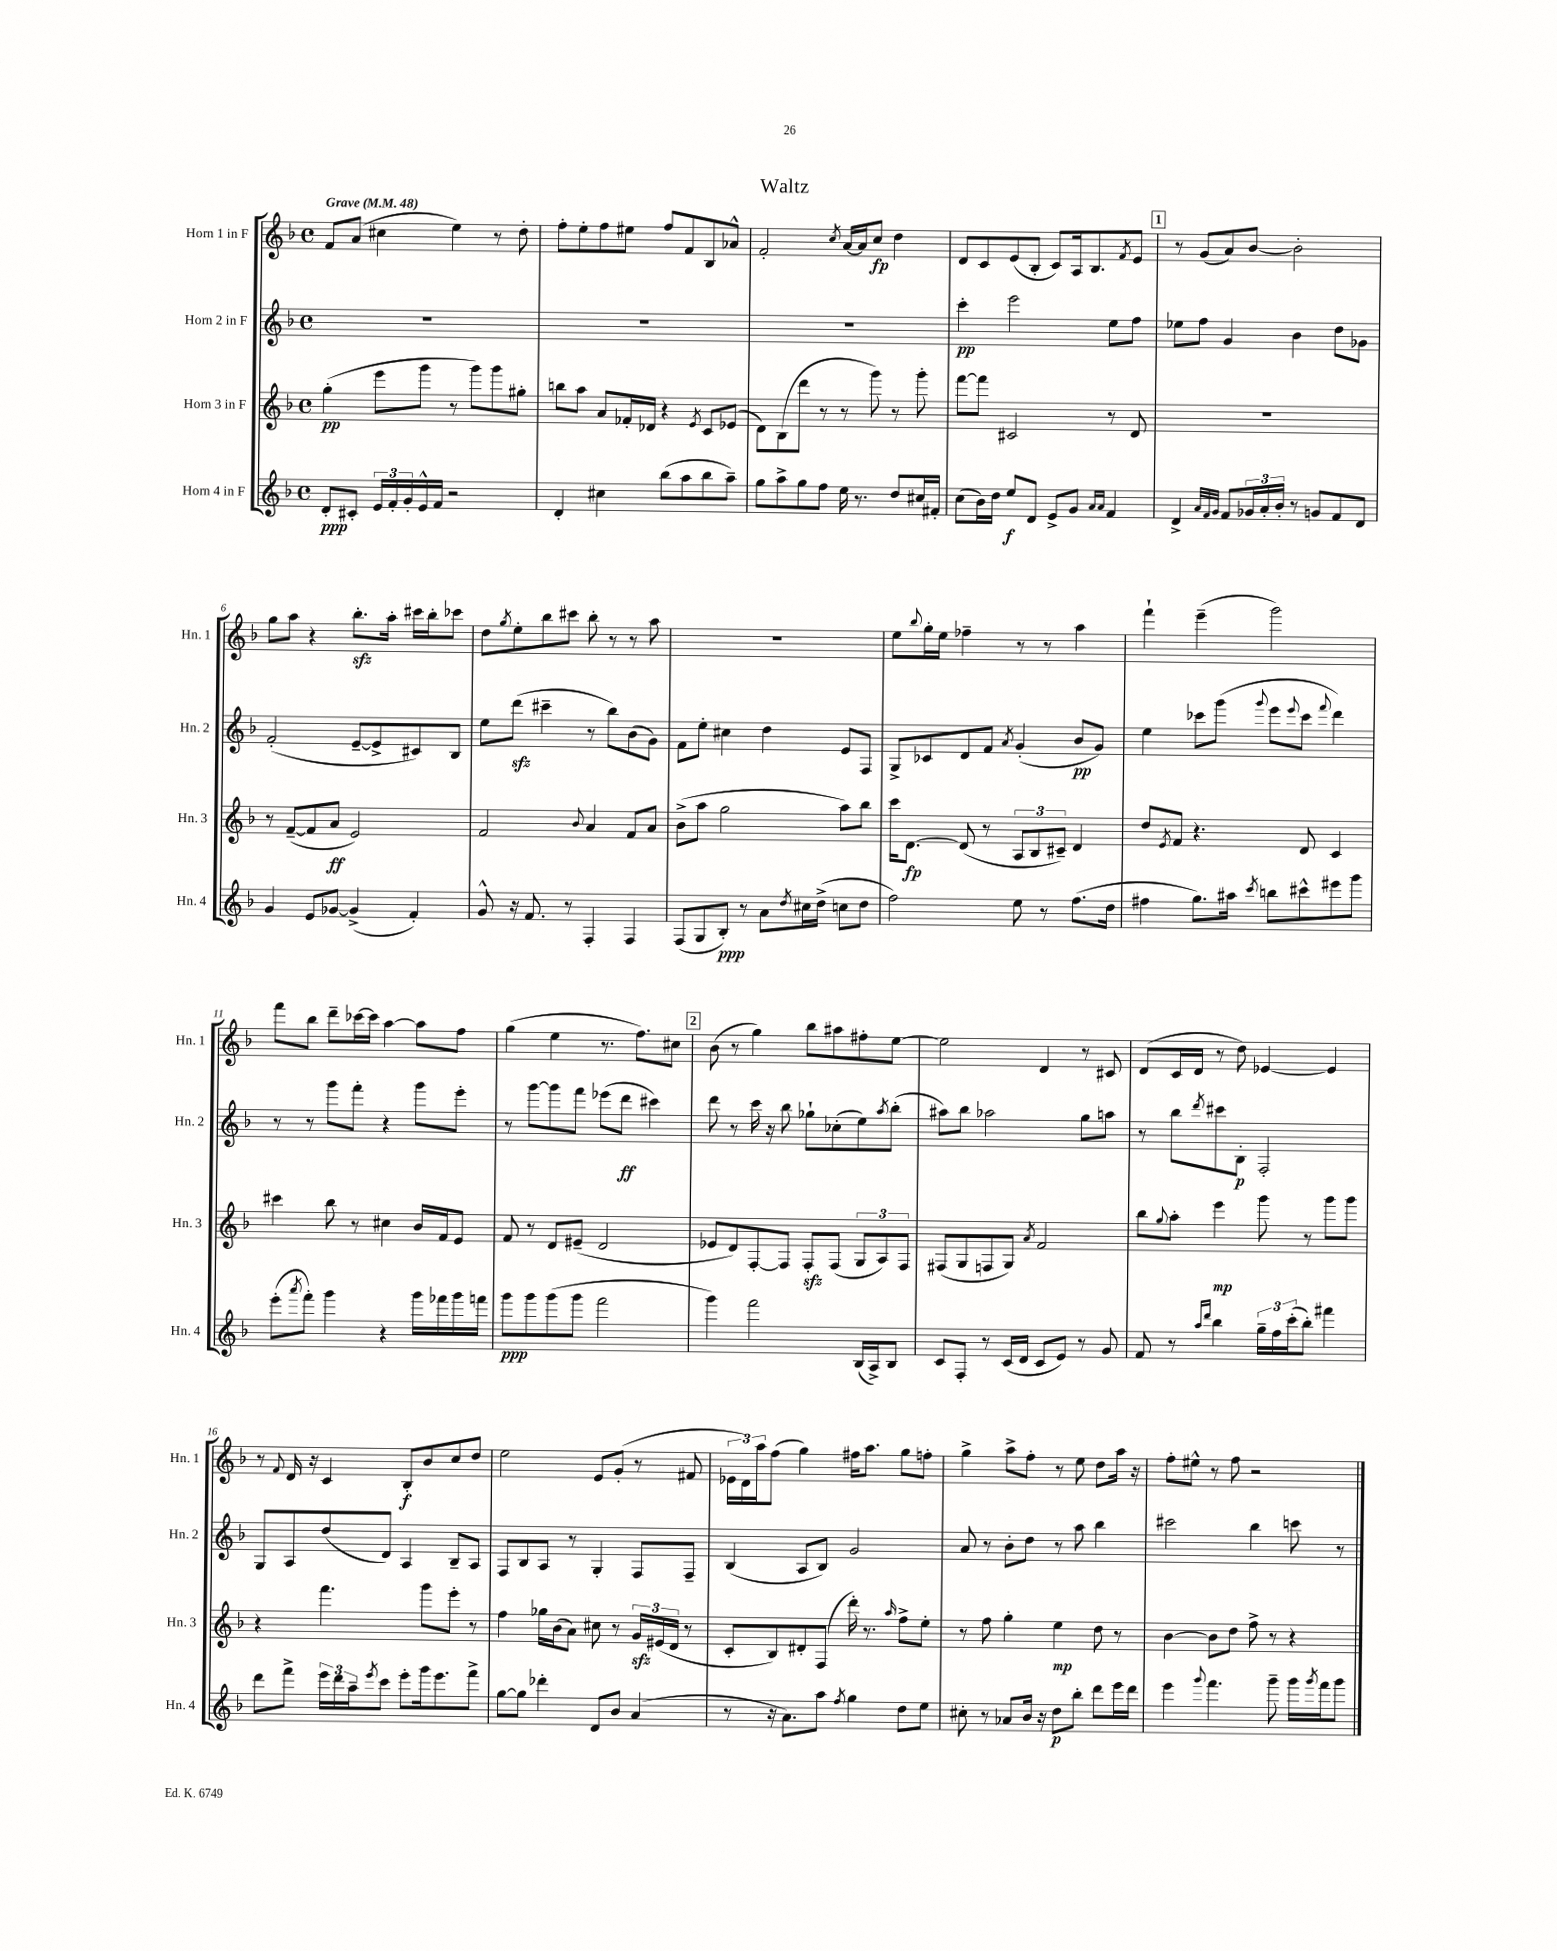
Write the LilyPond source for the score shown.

\header { title = "Waltz" }
<<
\new StaffGroup <<
\new Staff = "s0" \with { instrumentName = "Horn 1 in F" shortInstrumentName = "Hn. 1" } {
    \clef treble \key f \major \defaultTimeSignature \time 4/4 \tempo "Grave" 4 = 48
    f'8 a'8( cis''4 e''4) r8 d''8-. |
    f''8-. e''8-. f''8 eis''8 f''8 f'8 bes8 aes'8-^ |
    f'2-. \acciaccatura { c''8 } a'16~ a'16 c''8\fp d''4 |
    d'8 c'8 e'8( bes8-. c'8) a16 bes8. \acciaccatura { f'8 } e'8 |
    \mark \markup { \box "1" } r8 g'8( a'8) bes'8~ bes'2-. |
    g''8 a''8 r4 bes''8.-.\sfz a''16-. cis'''16 bes''16-. ces'''8 |
    d''8 \acciaccatura { g''8 } e''8-. bes''8 cis'''8 bes''8-. r8 r8 a''8 |
    R1 |
    e''8 \appoggiatura { bes''8 } g''16-. e''16 fes''4-- r8 r8 a''4 |
    f'''4-! e'''4--( g'''2) |
    f'''8 bes''8 d'''8-- ces'''16~ ces'''16 a''4~ a''8 f''8 |
    g''4( e''4 r8. f''8.) cis''8 |
    \mark \markup { \box "2" } bes'8( r8 g''4) bes''8 ais''8 fis''8-. e''8~ |
    e''2 d'4 r8 cis'8 |
    d'8( c'16 d'16 r8 d''8) ees'4~ ees'4 |
    r8 \appoggiatura { f'8 } d'16 r16 c'4 bes8-.\f bes'8 c''8 d''8 |
    e''2 e'8 g'8-.( r8 fis'8 |
    \tuplet 3/2 { ees'16 d'16) a''16 } f''8( g''4) fis''16 a''8. g''8 f''8-. |
    g''4-> a''8-> f''8-. r8 e''8 d''8 a''16 r16 |
    f''8-. eis''8-^ r8 f''8 r2 \bar "|." |
}
\new Staff = "s1" \with { instrumentName = "Horn 2 in F" shortInstrumentName = "Hn. 2" } {
    \clef treble \key f \major \defaultTimeSignature \time 4/4
    R1 |
    R1 |
    R1 |
    c'''4-.\pp e'''2 e''8 f''8 |
    \mark \markup { \box "1" } ees''8 f''8 g'4 bes'4 d''8 ges'8 |
    f'2-.( e'8~-- e'8-> cis'8) bes8 |
    e''8 d'''8\sfz( cis'''4-- r8 bes''8) bes'8( g'8) |
    f'8 e''8-. cis''4 d''4 e'8 f8 |
    g8-> ces'8 d'8 f'8 \acciaccatura { a'8 } g'4-.( bes'8\pp g'8) |
    e''4 ces'''8 g'''8( \appoggiatura { g'''8 } e'''8 \appoggiatura { e'''8 } ces'''8 \appoggiatura { f'''8 } d'''4) |
    r8 r8 g'''8 f'''8-. r4 g'''8 e'''8-. |
    r8 g'''8~ g'''8 f'''8 ees'''8( d'''8\ff cis'''4) |
    \mark \markup { \box "2" } d'''8 r8 c'''16 r16 bes''8 ges''8-! ces''8-.( e''8) \acciaccatura { a''8 } bes''8-.( |
    ais''8) bes''8 aes''2 g''8 a''8 |
    r8 bes''8 \acciaccatura { d'''8 } cis'''8 bes8-.\p f2-. |
    g8 a8 d''8( d'8) a4 bes8-- a8 |
    f8 bes8 a8 r8 g4-. f8 f8-- |
    bes4( a8 bes8) g'2 |
    a'8 r8 bes'8-. d''8 r8 a''8 bes''4 |
    cis'''2 bes''4 c'''8 r8 \bar "|." |
}
\new Staff = "s2" \with { instrumentName = "Horn 3 in F" shortInstrumentName = "Hn. 3" } {
    \clef treble \key f \major \defaultTimeSignature \time 4/4
    g''4-.\pp( e'''8 g'''8 r8 g'''8) g'''8 gis''8-. |
    b''8 a''8 a'8 fes'16-. des'16 r4 \acciaccatura { e'8 } c'8 ees'8( |
    d'8) bes8( d'''8 r8 r8 g'''8) r8 g'''8-. |
    f'''8~ f'''8 cis'2 r8 d'8 |
    \mark \markup { \box "1" } R1 |
    r8 f'8~--( f'8 a'8\ff e'2) |
    f'2 \appoggiatura { bes'8 } a'4 f'8 a'8 |
    bes'8->( a''8 g''2 a''8) bes''8 |
    c'''16 d'8.~\fp d'8( r8 \tuplet 3/2 { a8 bes8 cis'8--) } d'4 |
    d''8 \acciaccatura { e'8 } f'8 r4. d'8 c'4 |
    cis'''4 bes''8 r8 cis''4 bes'16 f'16 e'8 |
    f'8 r8 d'8 eis'8--( d'2 |
    \mark \markup { \box "2" } ees'8 d'8) f8~-. f8 f8-.\sfz f8( \tuplet 3/2 { g8 a8) f8 } |
    fis8( g8 f8 g8) \acciaccatura { a'8 } f'2 |
    bes''8 \appoggiatura { g''8 } a''8-. e'''4\mp g'''8 r8 g'''8 g'''8 |
    r4 f'''4. g'''8 e'''8-. r8 |
    f''4 ges''16 bes'16( a'8) cis''8 r8 \tuplet 3/2 { g'16\sfz eis'16( d'16 } r8 |
    c'8-. bes8) dis'8-. f8( d'''16-.) r8. \grace { a''16 } f''8-> e''8-. |
    r8 f''8 g''4-. e''4\mp d''8 r8 |
    bes'4~ bes'8 d''8 f''8-> r8 r4 \bar "|." |
}
\new Staff = "s3" \with { instrumentName = "Horn 4 in F" shortInstrumentName = "Hn. 4" } {
    \clef treble \key f \major \defaultTimeSignature \time 4/4
    d'8-.\ppp cis'8-. \tuplet 3/2 { e'16 f'16-. g'16-. } e'16-^ f'16 r2 |
    d'4-. cis''4 bes''8( a''8 bes''8 a''8--) |
    g''8 a''8-> g''8 f''8 e''16 r8. d''8 cis''16 fis'16-. |
    c''8( bes'16) d''16 e''8\f d'8 e'8-> g'8 \grace { a'16 a'16 } f'4 |
    \mark \markup { \box "1" } d'4-> \grace { a'32 f'32 g'32 } f'8 \tuplet 3/2 { ges'16 a'16-. bes'16-. } r8 g'8 f'8 d'8 |
    g'4 e'8 ges'8~ ges'4->( f'4-.) |
    g'8-^ r16 f'8. r8 f4-. f4 |
    f8( g8 bes8-.\ppp) r8 a'8 \acciaccatura { d''8 } cis''16 d''16->( c''8 d''8 |
    f''2) e''8 r8 f''8.( d''16 |
    fis''4 g''8.) ais''16 \acciaccatura { c'''8 } b''8 cis'''8-^ eis'''8 g'''8 |
    e'''8-.( \acciaccatura { a'''8 } f'''8-.) g'''4 r4 g'''16 fes'''16 g'''16 f'''16 |
    g'''8\ppp g'''8 g'''8( g'''8 f'''2 |
    \mark \markup { \box "2" } g'''4) f'''2 bes16( a16->) bes8 |
    c'8 f8-. r8 c'16( d'16 c'8 e'8) r8 g'8 |
    f'8 r8 \grace { a''16 d'''16 } bes''4 \tuplet 3/2 { g''16-- f''16 c'''16-.( } bes''8-.) fis'''4 |
    d'''8 f'''8-> \tuplet 3/2 { e'''16 d'''16 a''16-- } \acciaccatura { e'''8 } c'''8 e'''8-. g'''16 e'''8. f'''8-> |
    g''8~ g''8 des'''4-. d'8 bes'8 a'4( |
    r8 r16 a'8.) a''8 \acciaccatura { f''8 } g''4 d''8 e''8 |
    cis''8-. r8 aes'8 bes'16 r16 d''8\p bes''8-. d'''8 e'''16 d'''16 |
    e'''4 \appoggiatura { g'''8 } f'''4. g'''8-- g'''16 \acciaccatura { g'''8 } f'''16 g'''8 \bar "|." |
}
>>
>>
